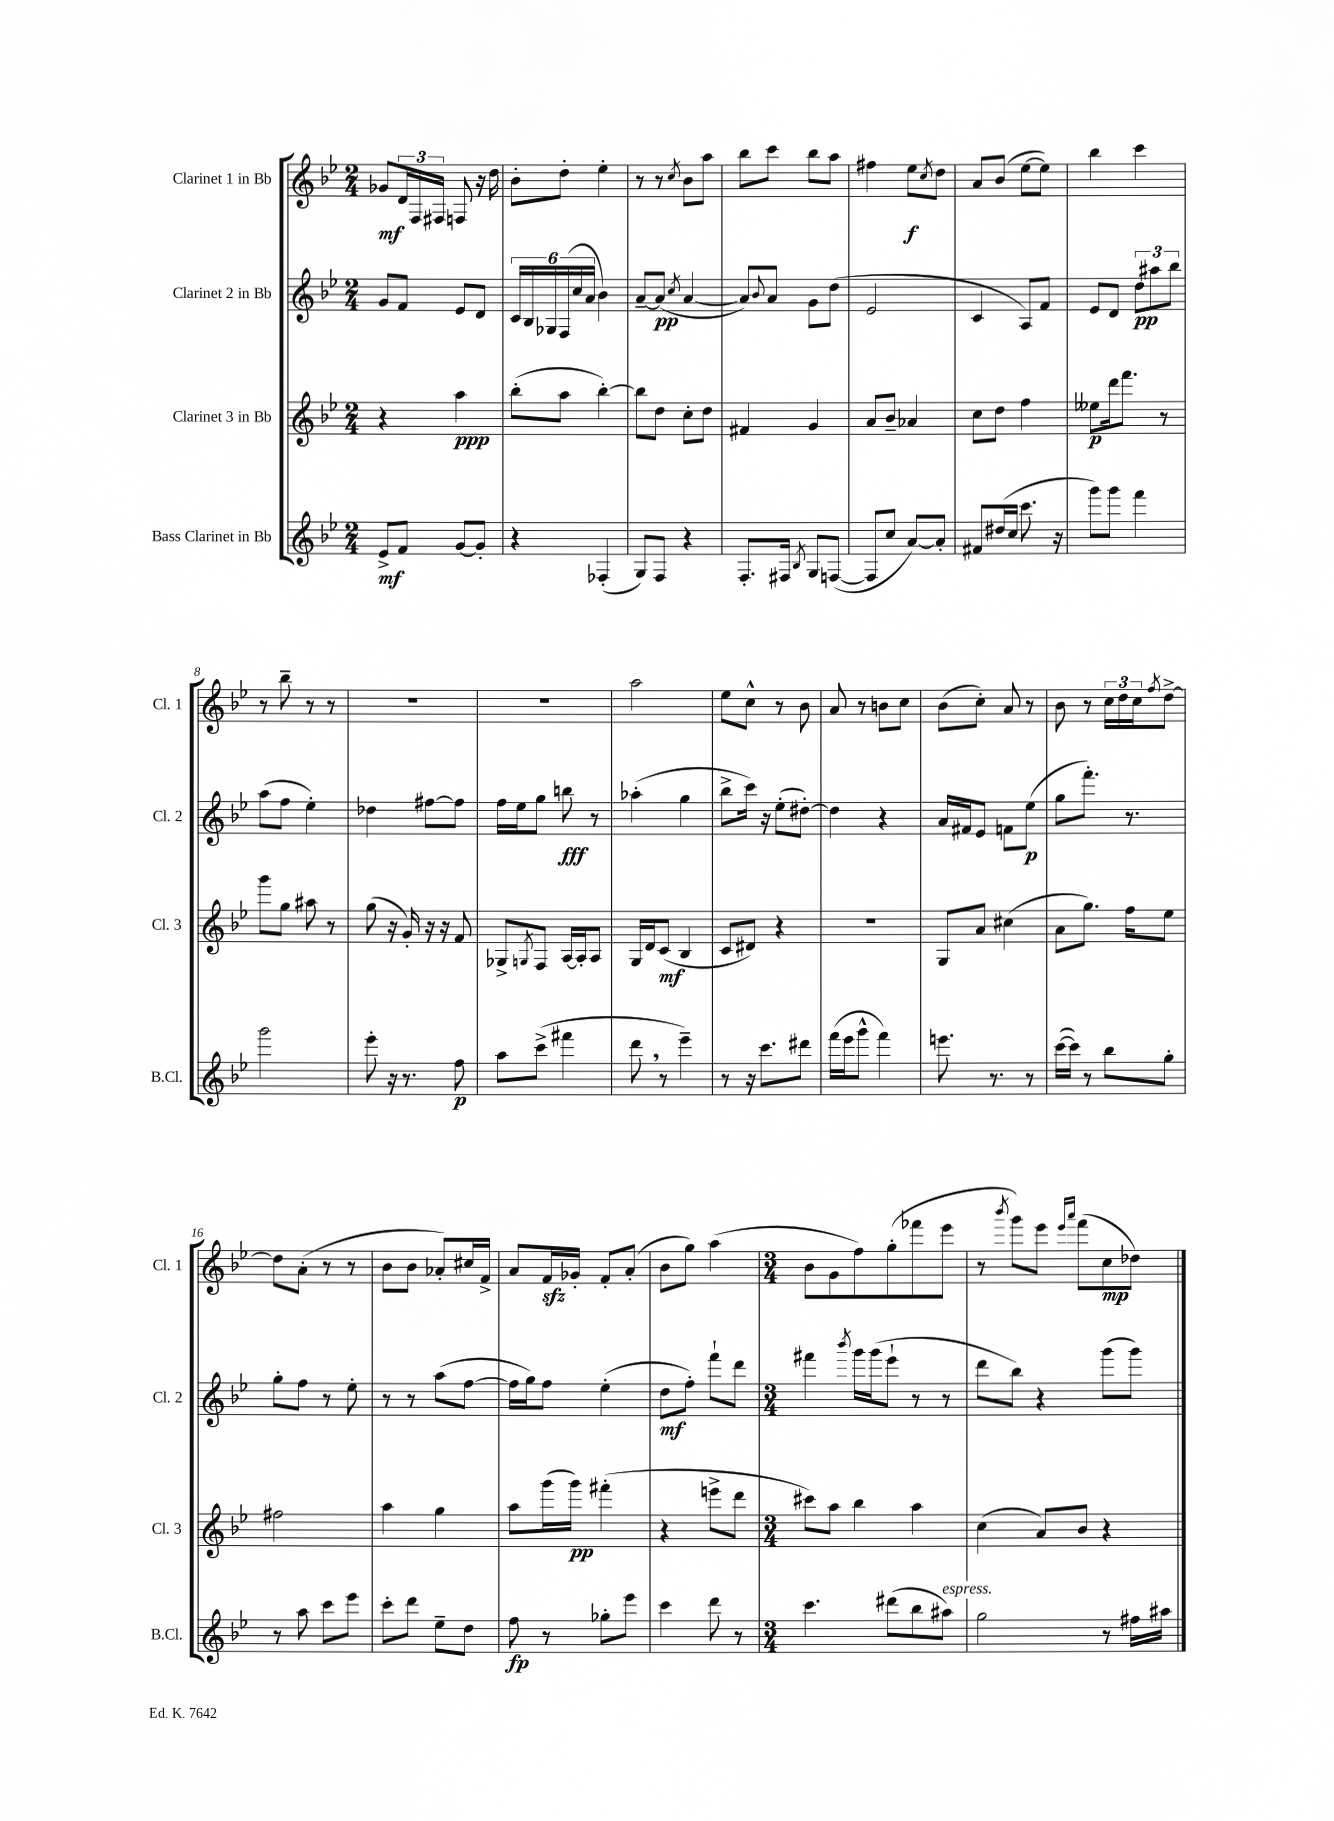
<<
\new StaffGroup <<
\new Staff = "s0" \with { instrumentName = "Clarinet 1 in Bb" shortInstrumentName = "Cl. 1" } {
    \clef treble \key bes \major \numericTimeSignature \time 2/4
    ges'8\mf \tuplet 3/2 { d'16 f16 fis16 } f8 r16 d''16 |
    bes'8-. d''8-. ees''4-. |
    r8 r8 \acciaccatura { c''8 } bes'8 a''8 |
    bes''8 c'''8 bes''8 a''8 |
    fis''4 ees''8\f \acciaccatura { c''8 } d''8 |
    a'8 bes'8( ees''8~ ees''8) |
    bes''4 c'''4 |
    r8 bes''8-- r8 r8 |
    R2 |
    R2 |
    a''2 |
    ees''8 c''8-^ r8 bes'8 |
    a'8 r8 b'8 c''8 |
    bes'8( c''8-.) a'8 r8 |
    bes'8 r8 \tuplet 3/2 { c''16 d''16 c''16 } \acciaccatura { f''8 } d''8~-> |
    d''8 a'8-.( r8 r8 |
    bes'8 bes'8 aes'8-.) cis''16 f'16-> |
    a'8 f'16\sfz ges'16-. f'8-. a'8-.( |
    bes'8 g''8) a''4( |
    \numericTimeSignature \time 3/4 bes'8 g'8 f''8) g''8-.( fes'''8 ees'''8 |
    r8 \acciaccatura { bes'''8 } g'''8) ees'''8 \grace { ees'''16 a'''16 } f'''8( c''8\mp des''8) \bar "|." |
}
\new Staff = "s1" \with { instrumentName = "Clarinet 2 in Bb" shortInstrumentName = "Cl. 2" } {
    \clef treble \key bes \major \numericTimeSignature \time 2/4
    g'8 f'8 ees'8 d'8 |
    \tuplet 6/4 { c'16 bes16 ges16 f16( c''16 a'16 } bes'4) |
    a'8~-- a'8\pp( \acciaccatura { c''8 } a'4~ |
    a'8) \appoggiatura { bes'8 } a'8 g'8 d''8( |
    ees'2 |
    c'4 a8) f'8 |
    ees'8 d'8 \tuplet 3/2 { d''8\pp ais''8 bes''8 } |
    a''8( f''8 ees''4-.) |
    des''4 fis''8~ fis''8 |
    f''16 ees''16 g''8 b''8\fff r8 |
    aes''4-.( g''4 |
    bes''8-> c'''16) r16 ees''8-.( dis''8~-.) |
    dis''4 r4 |
    a'16 fis'16 ees'8 f'8 ees''8\p( |
    g''8 f'''8.-.) r8. |
    g''8-. f''8 r8 ees''8-. |
    r8 r8 a''8( f''8~ |
    f''16 g''16) f''8 ees''4-.( |
    d''8\mf f''8-.) f'''8-! d'''8 |
    \numericTimeSignature \time 3/4 fis'''4 \acciaccatura { bes'''8 } g'''16 g'''16( ees'''8-! r8 r8 |
    d'''8 bes''8) r4 g'''8( g'''8) \bar "|." |
}
\new Staff = "s2" \with { instrumentName = "Clarinet 3 in Bb" shortInstrumentName = "Cl. 3" } {
    \clef treble \key bes \major \numericTimeSignature \time 2/4
    r4 a''4\ppp |
    bes''8-.( a''8 bes''4~-.) |
    bes''8 d''8 c''8-. d''8 |
    fis'4 g'4 |
    a'8 bes'8-- aes'4 |
    c''8 d''8 f''4 |
    eeses''8\p d'''16 f'''8. r8 |
    g'''8 g''8 ais''8 r8 |
    g''8( r16 g'16-.) r16 r16 f'8 |
    ges8-> \acciaccatura { g8 } f8 a16~ a16-. a8 |
    g16 d'16 c'8\mf( bes4 |
    c'8 dis'8) r4 |
    r2 |
    g8 a'8 cis''4( |
    a'8 g''8.) f''16 ees''8 |
    fis''2 |
    a''4 g''4 |
    a''8 g'''16( g'''16\pp) fis'''4-.( |
    r4 e'''8-> d'''8 |
    \numericTimeSignature \time 3/4 cis'''8) a''8 bes''4 a''4 |
    c''4( a'8) bes'8 r4 \bar "|." |
}
\new Staff = "s3" \with { instrumentName = "Bass Clarinet in Bb" shortInstrumentName = "B.Cl." } {
    \clef treble \key bes \major \numericTimeSignature \time 2/4
    ees'8->\mf f'8 g'8~ g'8-. |
    r4 fes4-.( |
    g8) f8 r4 |
    f8.-. fis16 \acciaccatura { bes8 } g8 f8~( |
    f8 c''8 a'8~) a'8-. |
    fis'8 dis''16( c''16 c'''8. r16 |
    g'''8) g'''8 f'''4 |
    g'''2 |
    ees'''8-. r16 r8. f''8\p |
    a''8 c'''8->( fis'''4 |
    d'''8 \breathe r8 ees'''4--) |
    r8 r16 c'''8. dis'''8 |
    f'''16( ees'''16 g'''8-^ f'''4) |
    e'''8. r8. r8 |
    c'''16~( c'''16) r8 bes''8 g''8-. |
    r8 a''8 c'''8 ees'''8 |
    c'''8-. d'''8 ees''8-- d''8 |
    f''8\fp r8 ges''8-. ees'''8 |
    c'''4 d'''8 r8 |
    \numericTimeSignature \time 3/4 c'''4. dis'''8( bes''8 ais''8^\markup { \italic "espress." }) |
    g''2 r8 fis''16 ais''16 \bar "|." |
}
>>
>>
